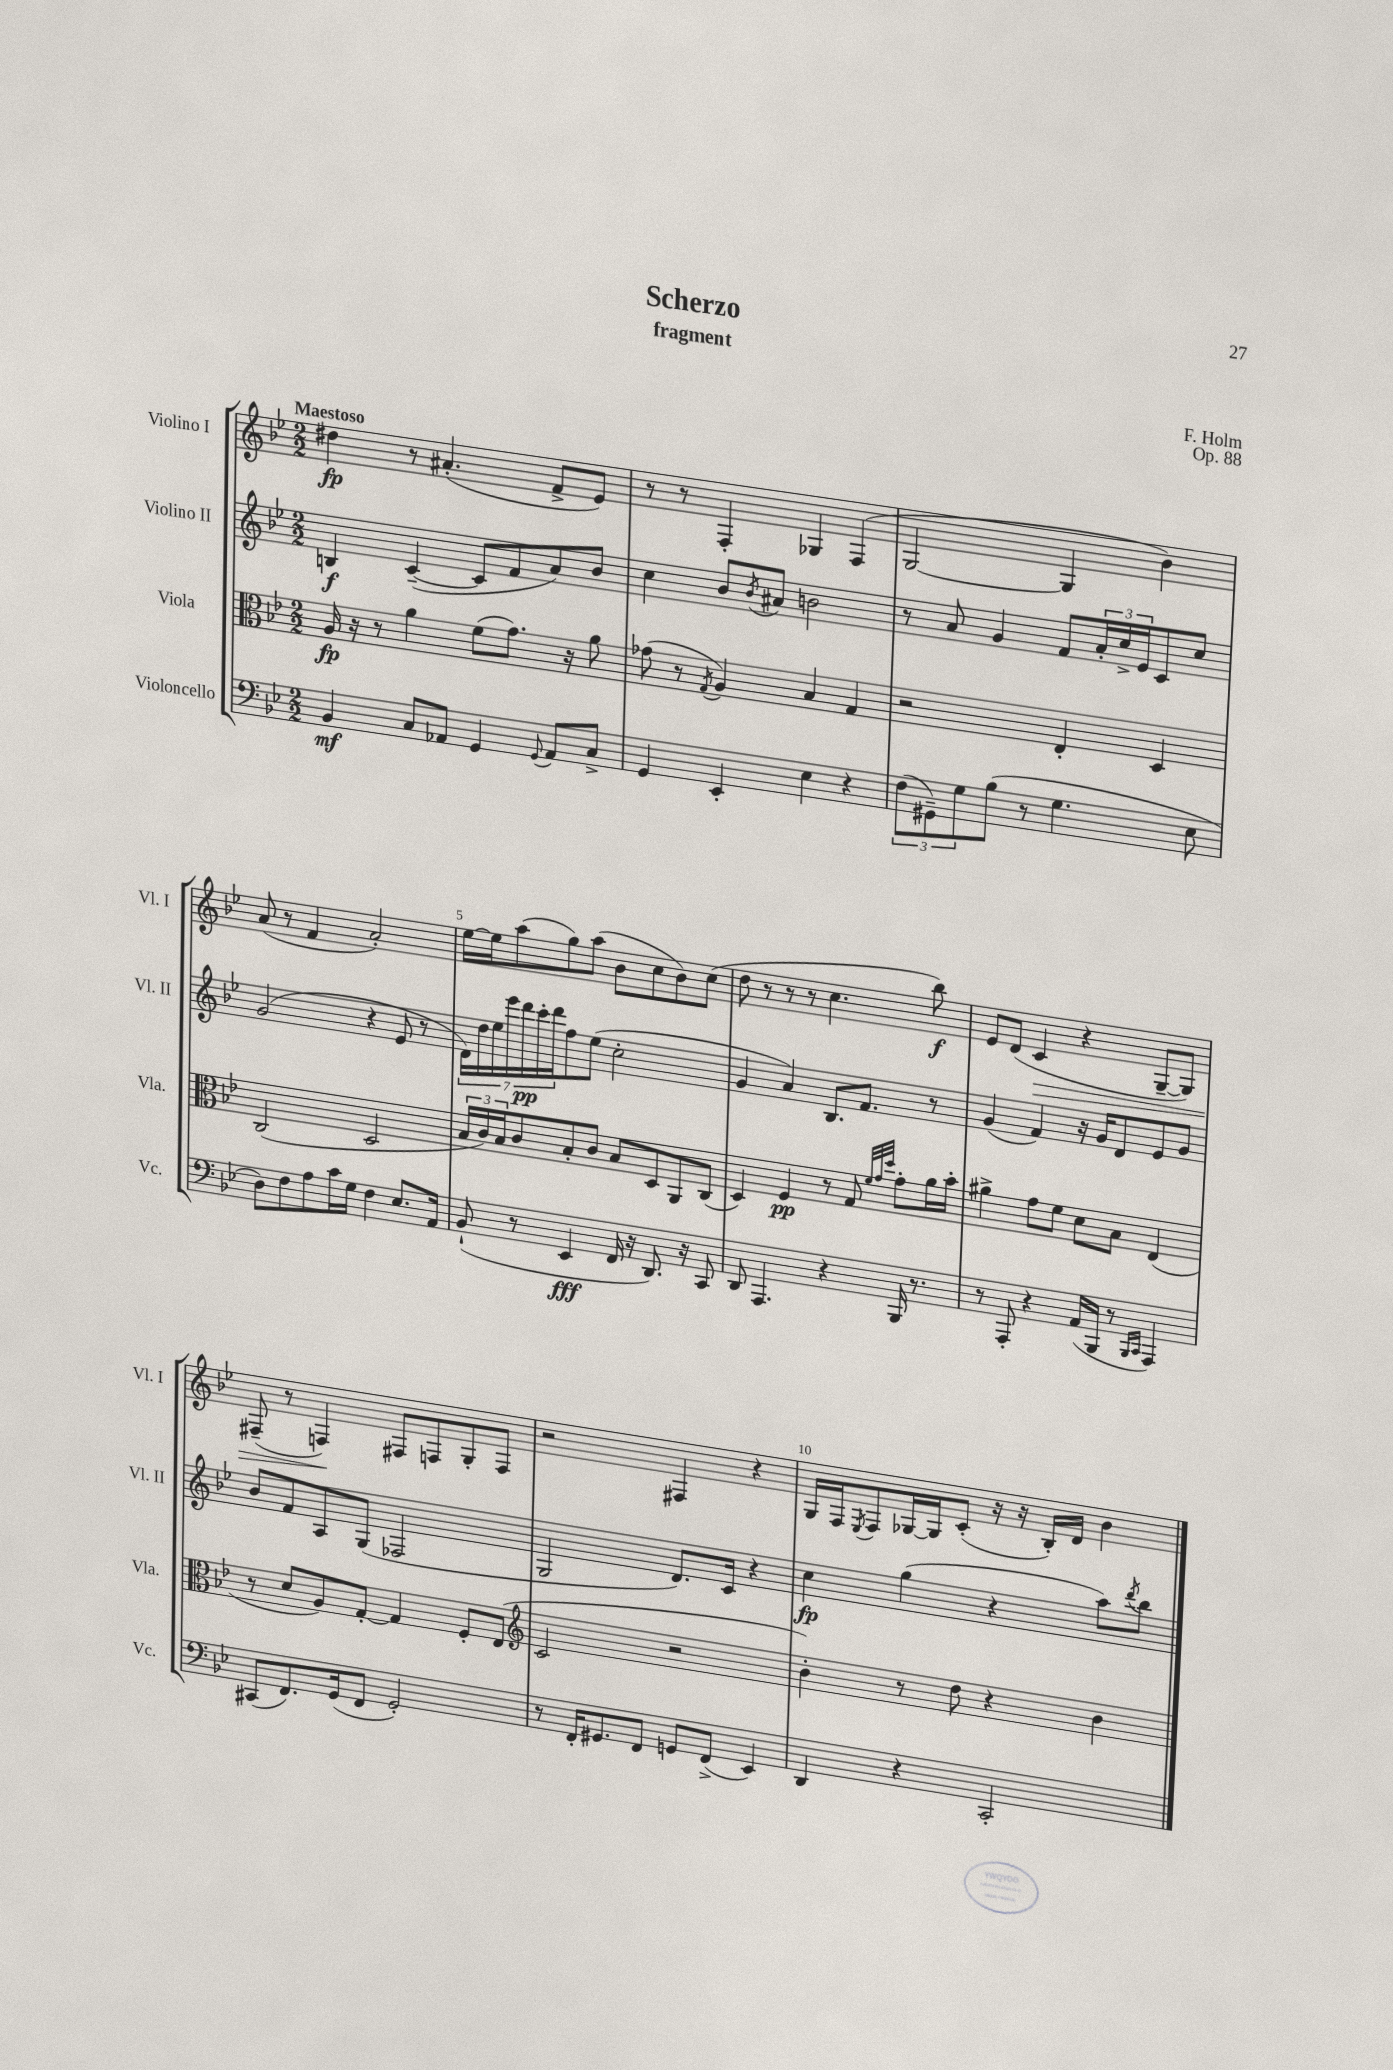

**kern	**dynam	**kern	**dynam	**kern	**dynam	**kern	**dynam
*part4	*part4	*part3	*part3	*part2	*part2	*part1	*part1
*staff4	*staff4	*staff3	*staff3	*staff2	*staff2	*staff1	*staff1
*I"Violoncello	*	*I"Viola	*	*I"Violino II	*	*I"Violino I	*
*I'Vc.	*	*I'Vla.	*	*I'Vl. II	*	*I'Vl. I	*
*clefF4	*	*clefC3	*	*clefG2	*	*clefG2	*
*k[b-e-]	*	*k[b-e-]	*	*k[b-e-]	*	*k[b-e-]	*
*M2/2	*	*M2/2	*	*M2/2	*	*M2/2	*
=1	=1	=1	=1	=1	=1	=1	=1
!	!	!	!	!	!	!LO:TX:a:B:t=Maestoso	!
4BB-/	mf	16A/	fp	4Bn/	f	4dd#X\	fp
.	.	16r	.	.	.	.	.
.	.	8r	.	.	.	.	.
8C/L	.	4a\	.	([4c~/	.	8r	.
8AA-X/J	.	.	.	.	.	(4.a#X'/	.
4GG/	.	(8f\L	.	8c/L]	.	.	.
.	.	8.g\J)	.	8f/	.	.	.
8qqGG/	.	.	.	.	.	.	.
8AA-/L	.	.	.	8a/)	.	8f^/L	.
.	.	16r	.	.	.	.	.
8C^/J	.	8a\	.	8b-/J	.	8e-/J)	.
=2	=2	=2	=2	=2	=2	=2	=2
4GG/	.	(8g-X\	.	4cc\	.	8r	.
.	.	8r	.	.	.	8r	.
.	.	8qG/	.	.	.	.	.
4EE-'/	.	4A/)	.	8b-/L	.	4F'/	.
.	.	.	.	8qb-/	.	.	.
.	.	.	.	8a#X/J	.	.	.
4E-\	.	4B-/	.	2bn\	.	4G-X/	.
4r	.	4G/	.	.	.	(4F/	.
=3	=3	=3	=3	=3	=3	=3	=3
(12F\L	.	2r	.	8r	.	[2G/	.
12GG#X~\)	.	.	.	.	.	.	.
.	.	.	.	8a/	.	.	.
12G\	.	.	.	.	.	.	.
(8B-\J	.	.	.	4g/	.	.	.
8r	.	.	.	.	.	.	.
4.G\	.	4E-'/	.	8f/L	.	4G/]	.
.	.	.	.	24a'/L	.	.	.
.	.	.	.	24cc^/	.	.	.
.	.	.	.	24e-/J	.	.	.
.	.	4D/	.	8c/	.	4b-\)	.
8E-\	.	.	.	8cc/J	.	.	.
!!LO:LB:g=z
=4	=4	=4	=4	=4	=4	=4	=4
8D\L)	.	(2C/	.	(2g/	.	(8a/	.
8F\	.	.	.	.	.	8r	.
8A\	.	.	.	.	.	4f/	.
16c\L	.	.	.	.	.	.	.
16G\JJ	.	.	.	.	.	.	.
4F\	.	2D/	.	4r	.	2a'/)	.
8.E-/L	.	.	.	8e-/	.	.	.
.	.	.	.	8r	.	.	.
16AA/Jk	.	.	.	.	.	.	.
=5	=5	=5	=5	=5	=5	=5	=5
(8BB-`/	.	24B-/LL	.	28d\LL)	.	[16ee-\LL	.
.	.	.	.	28dd\	.	.	.
.	.	24c/)	.	.	.	.	.
.	.	.	.	.	.	16ee-\J]	.
.	.	.	.	28ee-\	.	.	.
.	.	24B-/J	.	.	.	.	.
.	.	.	.	28eee-\	.	.	.
8r	.	8c/	.	.	.	(8aa\	.
.	.	.	.	28ddd\	pp	.	.
.	.	.	.	28ccc'\	.	.	.
.	.	.	.	28ddd\J	.	.	.
4EE-/	fff	8B-'/	.	8ff\	.	8gg\)	.
.	.	8c/J	.	(8ee-\J	.	(8aa\J	.
16FF/	.	8B-/L	.	2cc'\	.	8b-\L	.
16r	.	.	.	.	.	.	.
8.DD/)	.	8D/	.	.	.	8cc\	.
.	.	8AA/	.	.	.	8b-\)	.
16r	.	.	.	.	.	.	.
8CC/	.	(8C/J	.	.	.	(8cc\J	.
=6	=6	=6	=6	=6	=6	=6	=6
8DD/	.	4D/)	.	4g/	.	8dd\	.
4.AAA/	.	.	.	.	.	8r	.
.	.	4F/	pp	4a/)	.	8r	.
.	.	.	.	.	.	8r	.
4r	.	8r	.	8.B-/L	.	4.cc\	.
.	.	8G/	.	.	.	.	.
.	.	.	.	8.f/J	.	.	.
.	.	32qqf/LLL	.	.	.	.	.
.	.	32qqg/	.	.	.	.	.
.	.	32qqdd/JJJ	.	.	.	.	.
16BBB-/	.	8g'\L	.	.	.	.	.
8.r	.	.	.	.	.	.	.
.	.	16a\L	.	8r	.	8bb-\)	f
.	.	16b-'\JJ	.	.	.	.	.
=7	=7	=7	=7	=7	=7	=7	=7
8r	.	4a#X^\	.	(4g/	.	8e-/L	.
8AAA'/	.	.	.	.	.	(8d/J	.
!	!	!	!	!	!	!	!LO:HP:b
4r	.	8g\L	.	4f/)	.	4c/	>
.	.	8f\J	.	.	.	.	.
(16AA/LL	.	8d\L	.	16r	.	4r	.
16BBB-/JJ	.	.	.	16g/KL	.	.	.
8r	.	8B-\J	.	8d/	.	.	.
16qqBBB-/LL	.	.	.	.	.	.	.
16qqCC/JJ	.	.	.	.	.	.	.
4AAA/)	.	(4E-/	.	8e-/	.	[8G~/L	.
.	.	.	.	8g/J	.	8G/J])	.
!!LO:LB:g=z
=8	=8	=8	=8	=8	=8	=8	=8
(8CC#X/L	.	8r	.	8b-/L	.	(8F#X~/	.
8.FF/)	.	8d/L	.	8f/	.	8r	.
.	.	8A/)	.	8A/	.	4Fn/)	.
(16GG/k	.	.	.	.	.	.	.
8FF/J	.	[8G'/J	.	(8G/J	.	.	.
2GG'/)	.	4G/]	.	2F-X/	.	8F#X/L	]
.	.	.	.	.	.	8Fn/	.
.	.	8F'/L	.	.	.	8G'/	.
.	.	(8E-/J	.	.	.	8F/J	.
=9	=9	=9	=9	=9	=9	=9	=9
*	*	*clefG2	*	*	*	*	*
8r	.	2c/	.	2G/	.	2r	.
16FF'/KL	.	.	.	.	.	.	.
8.GG#X/	.	.	.	.	.	.	.
8FF/J	.	.	.	.	.	.	.
8GGn/L	.	2r	.	8.d/L)	.	4F#X/	.
(8FF^/J	.	.	.	.	.	.	.
.	.	.	.	16c/Jk	.	.	.
4EE-/)	.	.	.	4r	.	4r	.
=10	=10	=10	=10	=10	=10	=10	=10
4DD/	.	4b-'\)	.	4cc\	fp	16G/LL	.
.	.	.	.	.	.	16F/J	.
.	.	.	.	.	.	8qE-/	.
.	.	.	.	.	.	8F/	.
4r	.	8r	.	(4gg\	.	[16G-X/L	.
.	.	.	.	.	.	16G-/J]	.
.	.	8dd\	.	.	.	(8c'/J	.
2CC'/	.	4r	.	4r	.	16r	.
.	.	.	.	.	.	16r	.
.	.	.	.	.	.	16B-'/LL)	.
.	.	.	.	.	.	16d/JJ	.
.	.	4b-\	.	8aa\L)	.	4b-\	.
.	.	.	.	8qddd/	.	.	.
.	.	.	.	8bb-\J	.	.	.
==	==	==	==	==	==	==	==
*-	*-	*-	*-	*-	*-	*-	*-
